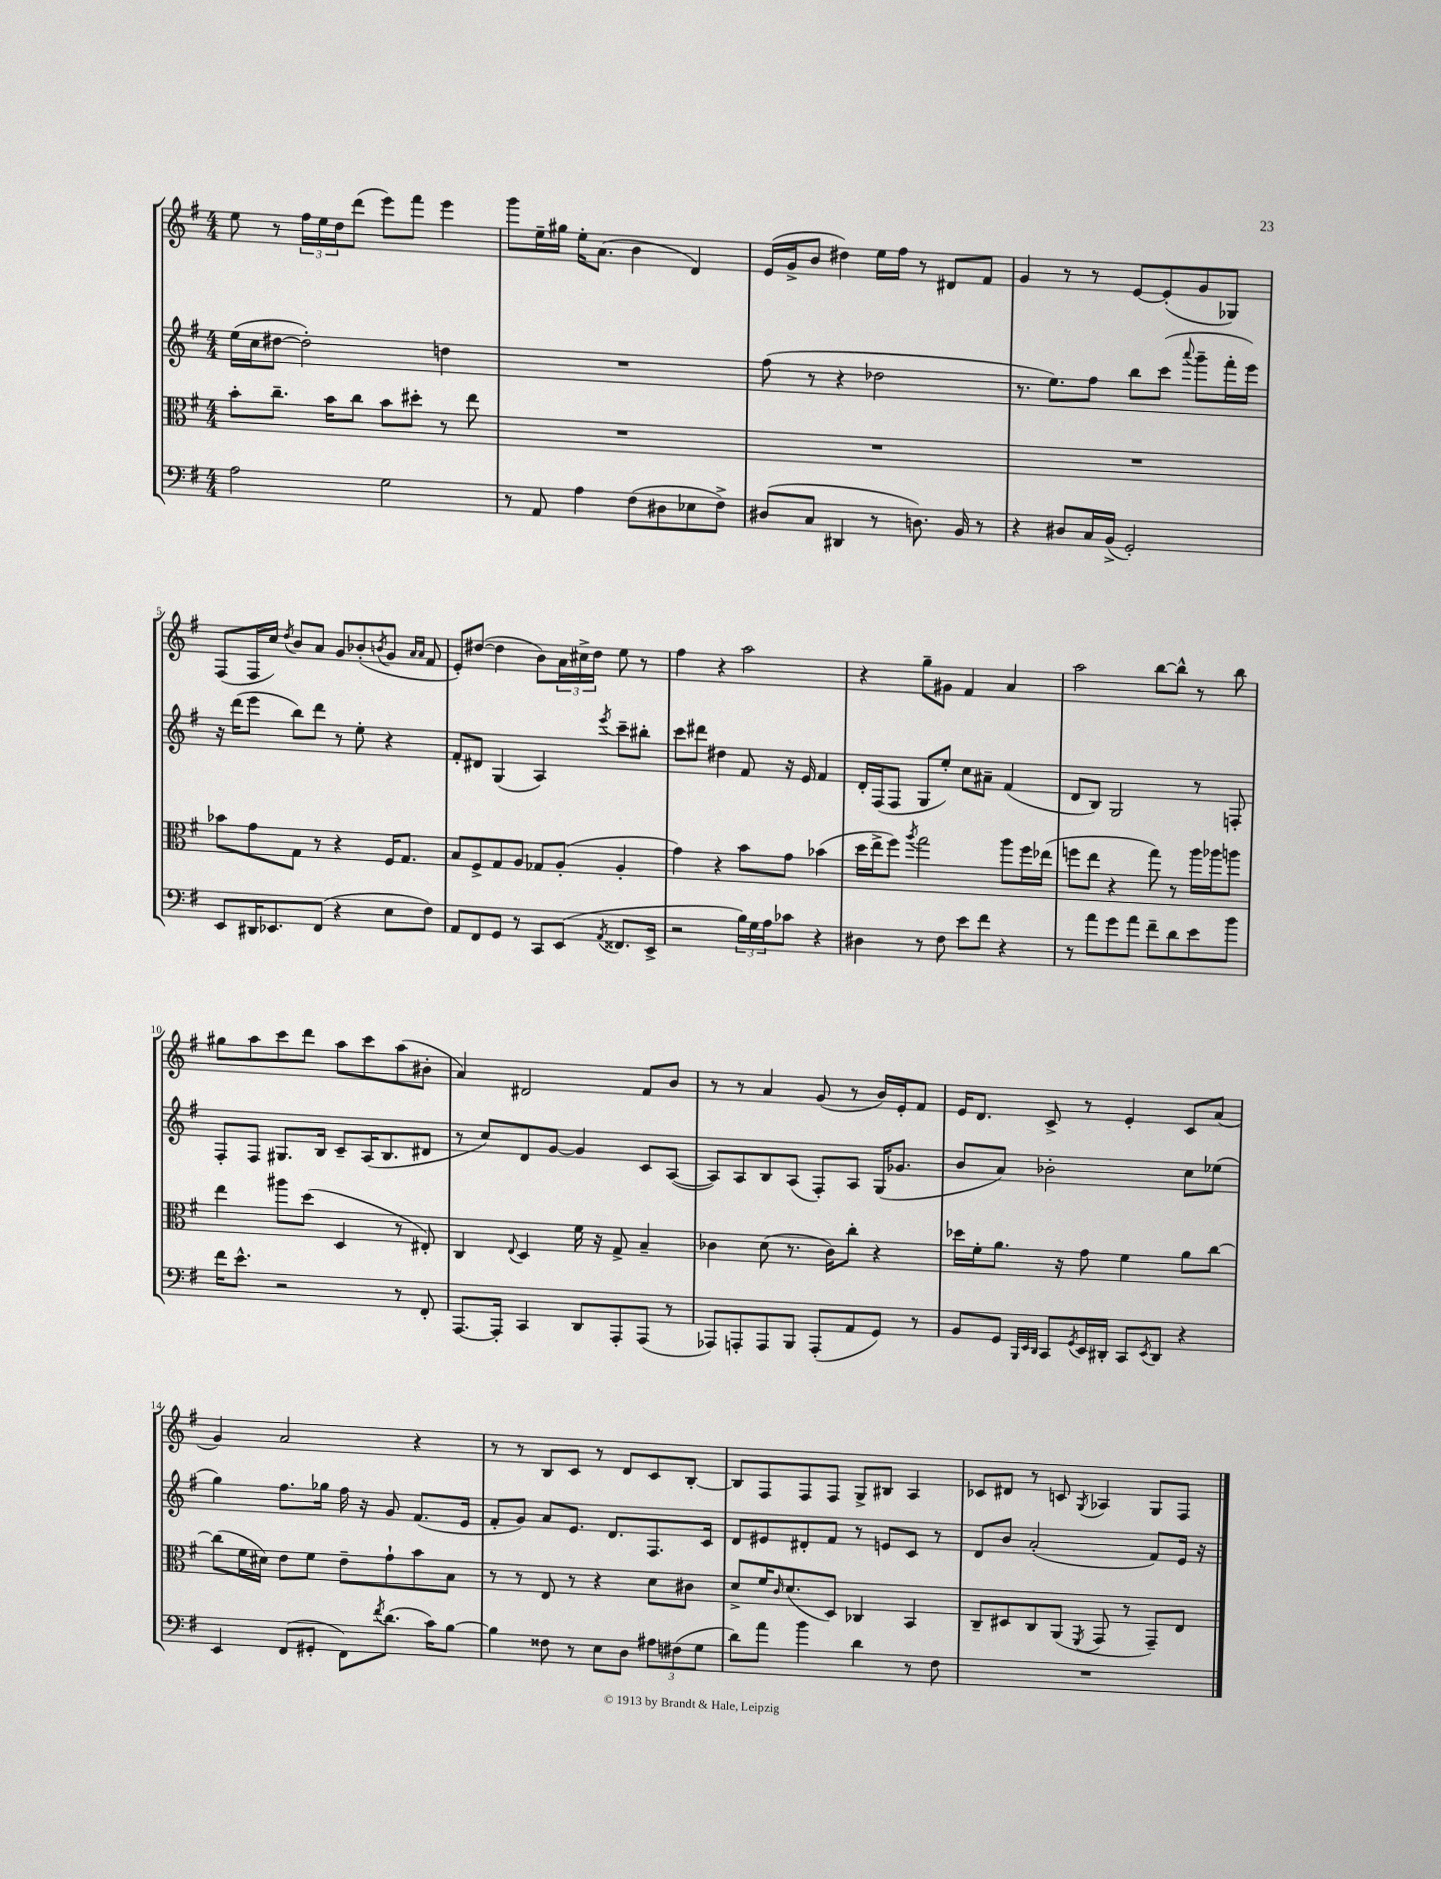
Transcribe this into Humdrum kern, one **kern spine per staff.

**kern	**kern	**kern	**kern
*part4	*part3	*part2	*part1
*staff4	*staff3	*staff2	*staff1
*clefF4	*clefC3	*clefG2	*clefG2
*k[f#]	*k[f#]	*k[f#]	*k[f#]
*M4/4	*M4/4	*M4/4	*M4/4
=1	=1	=1	=1
2A\	8b'\L	(16ee\LL	8ee\
.	.	16cc\J	.
.	8.cc~\J	[8dd#X\J	8r
.	.	2dd#'\])	24ff#\LL
.	.	.	24ee\
.	16b\KL	.	.
.	.	.	24dd\J
.	8cc\J	.	(8ddd\J
2G\	8b\L	.	8eee\L)
.	8dd#X'\J	.	8fff#\J
.	8r	4ddn\	4eee\
.	8ee\	.	.
=2	=2	=2	=2
8r	1r	1r	8ggg\L
8AA/	.	.	16ee~\L
.	.	.	16gg#X\JJ
4A\	.	.	16ee'\KL
.	.	.	(8.a\J
(8F#\L	.	.	4b\
8D#X\	.	.	.
8E-X\	.	.	4d/)
8F#^\J)	.	.	.
=3	=3	=3	=3
(8D#X/L	1r	(8ff#\	(16e/LL
.	.	.	16g^/J
8C/J	.	8r	8b/J
4DD#X/	.	4r	4dd#X\)
8r	.	2dd-X\	16ee\LL
.	.	.	16ff#\JJ
8.Dn\)	.	.	8r
.	.	.	8d#X/L
16BB/	.	.	.
8r	.	.	8f#/J
=4	=4	=4	=4
4r	1r	8.r	4g/
.	.	8.ee\L)	.
8D#X/L	.	.	8r
16C/L	.	8ff#\J	8r
(16BB^/JJ	.	.	.
2GG'/)	.	8bb\L	[8e/L
.	.	(8ccc\J	(8e'/]
.	.	8qqaaa/	.
.	.	8ggg~\L	8g/
.	.	16fff#'\L	8G-X/J)
.	.	16eee\JJ)	.
!!LO:LB:g=z
=5	=5	=5	=5
8EE/L	8b-X\L	16r	(8F#/L
.	.	(16ddd\KL	.
16DD#X/K	8g\	8eee\J	16F#/L
8.EE-X/	.	.	16cc/JJ)
.	.	.	8qdd/
.	8G\J	8bb\L)	8b/L
(8FF#/J	8r	8ddd\J	8a/J
4r	4r	8r	8g/L
.	.	8ee'\	(8b-X'/
.	.	.	8qbn/
8E\L	16F#/KL	4r	8g/J
.	8.G/J	.	.
.	.	.	16qqa/LL
.	.	.	16qqa/JJ
8F#\J)	.	.	8f#/
=6	=6	=6	=6
8AA/L	8B/L	8f#'/L	8e'/L)
8FF#/	8F#^/	8d#X/J	([8dd#X/J
8GG/J	8G/	(4G/	4dd#\]
8r	8A/J	.	.
8CC/L	8G-X/L	4A/)	8b\L)
(8EE/J	(8A'/J	.	24a\L
.	.	.	24cc#X^\
.	.	.	24dd#\JJ
8qAA/	.	8qeee/	.
8.FF##X/L	4A'/	8ccc~\L	8ee\
.	.	8bb#X'\J	8r
16EE^/Jk	.	.	.
=7	=7	=7	=7
2r	4g\)	8ccc\L	4ff#\
.	.	8ddd#X\J	.
.	4r	4dd#X\	4r
24B\LL)	8b\L	8f#/	2aa\
24G\	.	.	.
24A\J	.	.	.
8c-X\J	8g\J	16r	.
.	.	16e/	.
4r	(4b-X\	4f#/	.
=8	=8	=8	=8
4D#X\	16dd\LL	16d'/LL	4r
.	16ee^\J	(16F#/J	.
.	8ff#\J)	8F#/J	.
.	8qaa/	.	.
8r	2gg\	8G/L	8gg~\L
8F#\	.	8ee'/J)	8g#X\J
8e\L	.	8cc\L	4f#/
8f#\J	.	8a#X~\J	.
4r	8aa\L	(4f#/	4a/
.	16ff#\L	.	.
.	(16ee-X\JJ	.	.
=9	=9	=9	=9
8r	8ffn\L	8d/L	2aa\
8a\L	8ee\J	8B/J)	.
8g\	4r	2G/	.
8a\J	.	.	.
8f#~\L	8gg\)	.	[8bb\L
8d\	8r	.	8bb^^\J]
8e\	16aa\LL	8r	8r
.	16aa-X\J	.	.
8b\J	8aan\J	8Fn'/	8bb\
!!LO:LB:g=z
=10	=10	=10	=10
16f#\KL	4ee\	8F#'/L	8gg#X\L
8.e^^\J	.	.	.
.	.	8F#/J	8aa\
2r	8aa#X\L	8.G#X/L	8ccc\
.	(8dd\J	.	8ddd\J
.	.	16B/Jk	.
.	4D/	8c~/L	8aa\L
.	.	(16A/K	8ccc\
.	.	8.B/	.
8r	8r	.	(8aa\
8FF#'/	8E#X'/)	8d#X/J	8b#X'\J
=11	=11	=11	=11
[8.AAA/L	4C/	8r	4a/)
.	.	8cc/L)	.
16AAA'/Jk]	.	.	.
.	8qqE/	.	.
4CC/	4D/	8d/	2d#X/
.	.	[8g/J	.
8DD/L	16f#\	4g/]	.
.	16r	.	.
8AAA'/	8G^/	.	.
(8AAA/J	4B~/	8c/L	8f#/L
8r	.	([8A/J	8b/J
=12	=12	=12	=12
8AAA-X/L)	4c-X\	8A/L])	8r
8AAAn'/	.	8A/	8r
8AAA/	(8d\	8B/	4a/
8BBB/J	8.r	(8A/J	.
(8AAA'/L	.	8F#'/L)	(8g/
.	16c-\KL)	.	.
8AA/	8cc'\J	8A/J	8r
8GG/J)	4r	(16G/KL	16b/LL)
.	.	8.g-X/J	16e'/J
8r	.	.	8f#/J
=13	=13	=13	=13
8BB/L	16dd-X\LL	8b/L	16e/KL
.	16f#'\J	.	8.d/J
8GG/J	8.a\J	8a/J)	.
32qqBBB/LLL	.	.	.
32qqEE/	.	.	.
32qqDD/JJJ	.	.	.
8CC/L	.	2b-X'\	8c^/
.	16r	.	.
8qGG/	.	.	.
16EE/L	8g\	.	8r
16DD#X'/JJ	.	.	.
8CC/L	4f#\	.	4e'/
8qEE/	.	.	.
8DD#/J	.	.	.
4r	8a\L	8cc\L	8c/L
.	[8cc\J	(8ee-X\J	(8a/J
!!LO:LB:g=z
=14	=14	=14	=14
4EE/	(8cc\L]	4gg\)	4g/)
.	16f#\L	.	.
.	16d#X\JJ)	.	.
(8FF#/L	8e\L	8.ff#\L	2a/
8GG#X'/J	8f#\J	.	.
.	.	16gg-X\Jk	.
8FF#\L)	8e~\L	16ff#\	.
.	.	16r	.
8qf#/	.	.	.
(8.d\J	8g`\	8g/	.
.	8b\	(8.f#/L	4r
16c\KL)	.	.	.
[8B\J	8B\J	.	.
.	.	16e/Jk	.
=15	=15	=15	=15
4B\]	8r	8f#'/L	8r
.	8r	8g/J)	8r
8F##X\	8E/	8a/L	8B/L
8r	8r	8.e/J	8c/J
8E\L	4r	.	8r
.	.	8.d/L	.
8D\J	.	.	8d/L
12A#X\L	8d\L	8.F#/	8c/
(12F#X\	.	.	.
.	8c#X\J	.	[8B'/J
12G\J	.	.	.
.	.	16c/Jk	.
=16	=16	=16	=16
8d\L)	8d^/L	8d/L	8B/L]
8a\J	16f#/K	8e#X/	8F#/
.	16qqc/	.	.
.	(8.d/	.	.
4b\	.	8d#X'/	8F#/
.	8D/J)	8f#/J	8F#/J
4d\	4C-X/	8r	8G^/L
.	.	8en/L	8B#X/J
8r	4BB/	8c/J	4A/
8F#\	.	8r	.
=17	=17	=17	=17
1r	8C~/L	8d/L	8c-X/L
.	8D#X/	8b/J	8d#X/J
.	8C/	(2a'/	8r
.	(8AA/J	.	8cn/
.	8qFF#/	.	8qG/
.	8GG/	.	4A-X/
.	8r	.	.
.	8GG~/L)	8f#/L)	8G/L
.	8E/J	16e/Jk	8F#/J
.	.	16r	.
==	==	==	==
*-	*-	*-	*-
